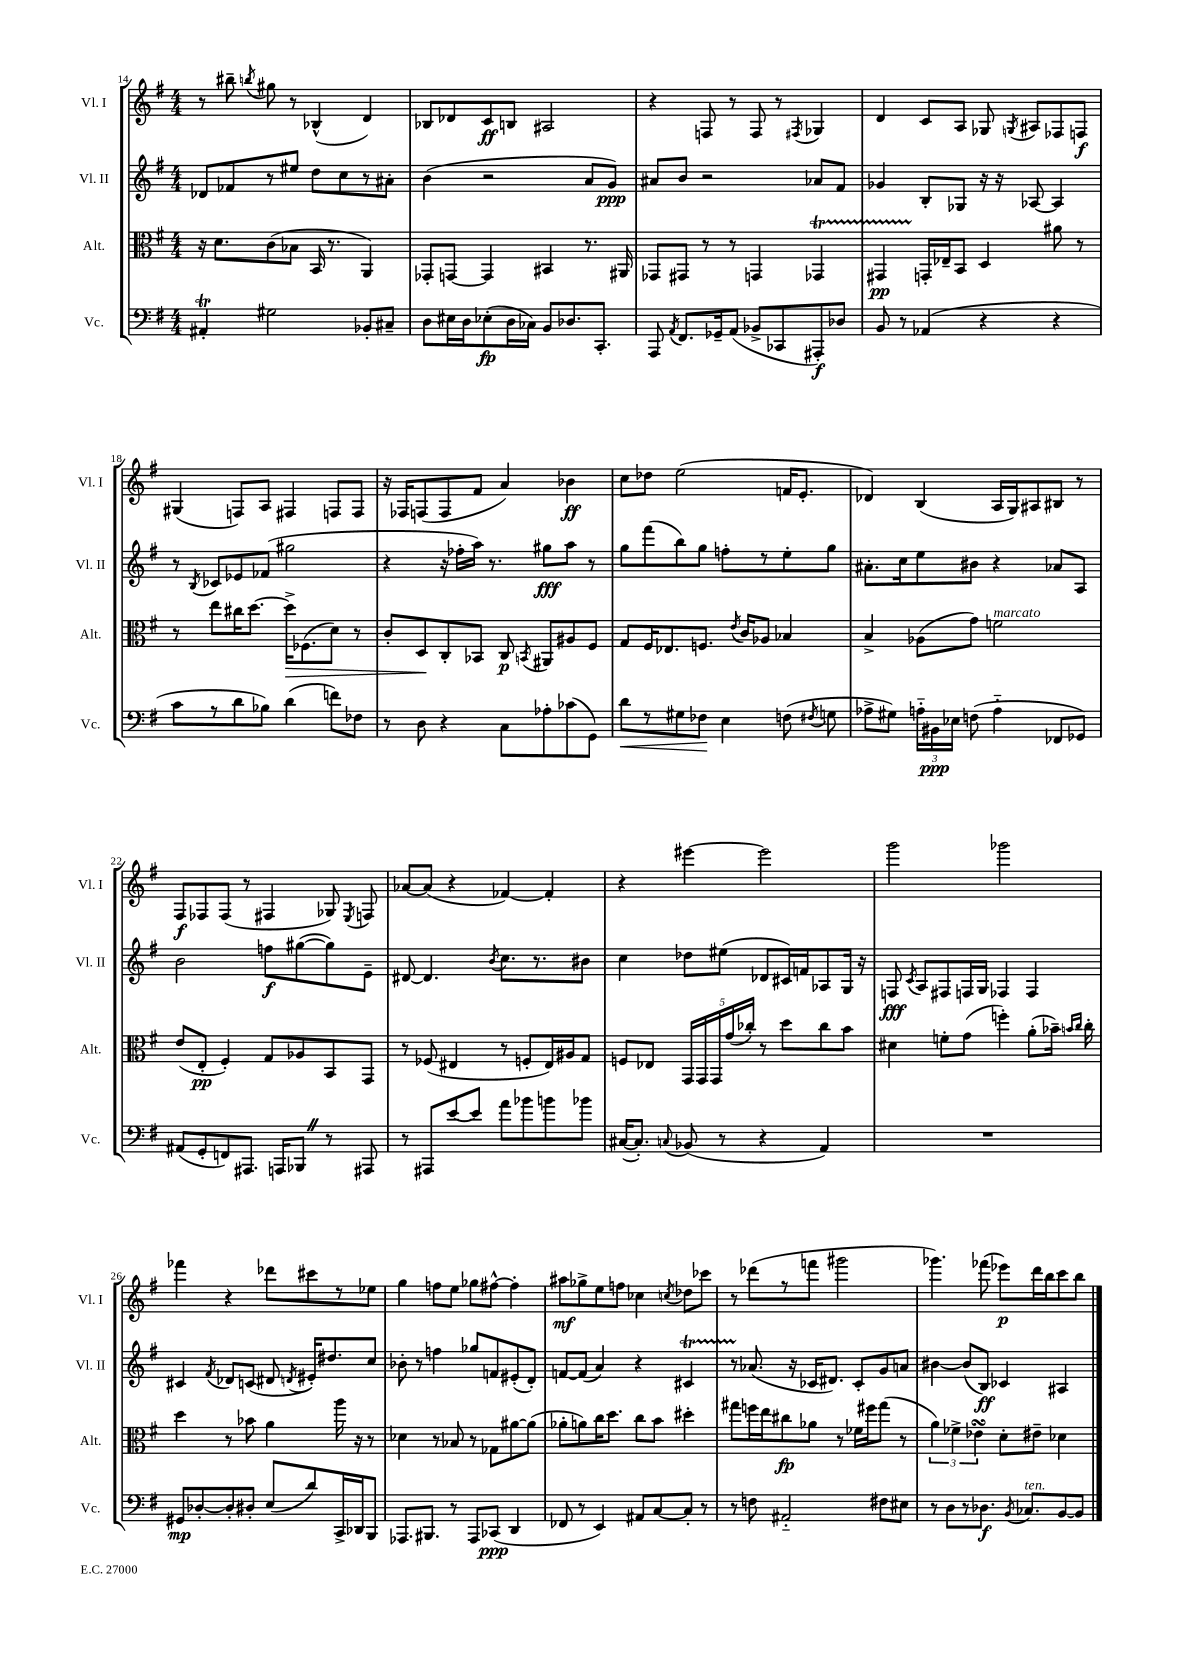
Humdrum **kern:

**kern	**dynam	**kern	**dynam	**kern	**dynam	**kern	**dynam
*part4	*part4	*part3	*part3	*part2	*part2	*part1	*part1
*staff4	*staff4	*staff3	*staff3	*staff2	*staff2	*staff1	*staff1
*I"Vc.	*	*I"Alt.	*	*I"Vl. II	*	*I"Vl. I	*
*I'Vc.	*	*I'Alt.	*	*I'Vl. II	*	*I'Vl. I	*
*clefF4	*	*clefC3	*	*clefG2	*	*clefG2	*
*k[f#]	*	*k[f#]	*	*k[f#]	*	*k[f#]	*
*M4/4	*	*M4/4	*	*M4/4	*	*M4/4	*
=14	=14	=14	=14	=14	=14	=14	=14
4AA#Xt'/	.	16r	.	8d-X/L	.	8r	.
.	.	8.d\L	.	.	.	.	.
.	.	.	.	8f-X/	.	8bb#X~\	.
.	.	.	.	.	.	8qbbn/	.
2G#X\	.	(8c\	.	8r	.	8gg#X\	.
.	.	8B-X\J	.	8ee#X/J	.	8r	.
.	.	16BB/	.	8dd\L	.	(4B-X^^/	.
.	.	8.r	.	.	.	.	.
.	.	.	.	8cc\	.	.	.
8BB-X'/L	.	4AA/)	.	8r	.	4d/)	.
8C#X~/J	.	.	.	8a#X'\J	.	.	.
=15	=15	=15	=15	=15	=15	=15	=15
8D\L	.	8GG-X'/L	.	(4b\	.	8B-X/L	.
16E#X\L	.	[8GGn/J	.	.	.	8d-X/	.
16D\J	.	.	.	.	.	.	.
(8E-X'\	fp	4GG/]	.	2r	.	8c/	ff
16D\L	.	.	.	.	.	8Bn/J	.
16C-X\JJ)	.	.	.	.	.	.	.
8BB/L	.	4BB#X/	.	.	.	2A#X/	.
8.D-X/	.	.	.	.	.	.	.
.	.	8.r	.	8a/L	.	.	.
8.CC'/J	.	.	.	.	.	.	.
.	.	.	.	8g/J)	ppp	.	.
.	.	16AA#X/	.	.	.	.	.
=16	=16	=16	=16	=16	=16	=16	=16
8AAA/	.	8GG-X/L	.	8a#X/L	.	4r	.
8qAA/	.	.	.	.	.	.	.
8.FF#/L	.	8GG#X/J	.	8b/J	.	.	.
.	.	8r	.	2r	.	8Fn/	.
16GG-X~/k	.	.	.	.	.	.	.
(8AA/J	.	8r	.	.	.	8r	.
8BB-X^/L	.	4GGn/	.	.	.	8F/	.
8CC-X/	.	.	.	.	.	8r	.
.	.	.	.	.	.	8qF#X/	.
8AAA#X'/)	f	4GG-XT/	.	8a-X/L	.	4G-X/	.
8D-X/J	.	.	.	8f#/J	.	.	.
=17	=17	=17	=17	=17	=17	=17	=17
8BB/	.	4GG#XTTT/	pp	4g-X/	.	4d/	.
8r	.	.	.	.	.	.	.
(4AA-X/	.	16GGn'/LL	.	8B'/L	.	8c/L	.
.	.	16E-X~/J	.	.	.	.	.
.	.	8BB/J	.	8G-X/J	.	8A/J	.
4r	.	4D/	.	16r	.	8G-X/	.
.	.	.	.	16r	.	.	.
.	.	.	.	.	.	8qGn/	.
.	.	.	.	[8A-X/	.	8A#X/L	.
4r	.	8a#X\	.	4A-/]	.	8F-X/	.
.	.	8r	.	.	.	8Fn/J	f
!!LO:LB:g=z
=18	=18	=18	=18	=18	=18	=18	=18
8c\L	.	8r	.	8r	.	(4G#X/	.
.	.	.	.	8qB/	.	.	.
8r	.	8ee\L	.	8c-X/L	.	.	.
8d\	.	16cc#X\K	.	8e-X/	.	8Fn/L)	.
.	.	[8.dd\J	.	.	.	.	.
8B-X\J)	.	.	.	(8f-X/J	.	8A/J	.
!	!	!	!LO:HP:b	!	!	!	!
(4d\	.	16dd^\KL]	>	2gg#X\	.	4F#X/	.
.	.	(8.F-X\	.	.	.	.	.
8fn\L)	.	8d\J)	.	.	.	8Fn/L	.
8F-X\J	.	8r	.	.	.	8F/J	.
=19	=19	=19	=19	=19	=19	=19	=19
8r	.	8c'/L	.	4r	.	16r	.
.	.	.	.	.	.	16F-X/KL	.
8D\	.	8D/	.	.	.	(8Fn/	.
4r	.	8C'/	]	16r	.	8F/	.
.	.	.	.	16ff-X'\LL	.	.	.
.	.	8BB-X/J	.	16aa\JJ)	.	8f#/J	.
.	.	.	.	8.r	.	.	.
8C\L	.	8C/	p	.	.	4a/)	.
.	.	8qBBn/	.	.	.	.	.
8A-X'\	.	8AA#X/L	.	8gg#X\L	fff	.	.
(8c-X\	.	8A#X/	.	8aa\J	.	4b-X\	ff
8GG\J)	.	8F#/J	.	8r	.	.	.
=20	=20	=20	=20	=20	=20	=20	=20
!	!LO:HP:b	!	!	!	!	!	!
8d\L	<	8G/L	.	8gg\L	.	8cc\L	.
8r	.	16F#/K	.	(8fff#\	.	8dd-X\J	.
.	.	8.E-X/	.	.	.	.	.
8G#X\	.	.	.	8bb\)	.	(2ee\	.
8F-X\J	.	8.Fn/J	.	8gg\J	.	.	.
4E\	[	.	.	8ffn'\L	.	.	.
.	.	8qe/	.	.	.	.	.
.	.	16c/KL	.	.	.	.	.
.	.	8A-X/J	.	8r	.	.	.
(8Fn\	.	4B-X/	.	8ee'\	.	16fn/KL	.
.	.	.	.	.	.	8.e'/J	.
8qF#X/	.	.	.	.	.	.	.
8Gn\	.	.	.	8gg\J	.	.	.
=21	=21	=21	=21	=21	=21	=21	=21
8A-X^\L	.	4B^/	.	8.a#X'\L	.	4d-X/)	.
8G#X\J)	.	.	.	.	.	.	.
.	.	.	.	16cc\k	.	.	.
24An\LL	.	(8A-X\L	.	8ee\	.	(4B/	.
24BB#X\	ppp	.	.	.	.	.	.
24E-X\JJ	.	.	.	.	.	.	.
(8Fn\	.	8g\J)	.	8b#X\J	.	.	.
!	!	!LO:TX:a:i:t=marcato	!	!	!	!	!
4A\	.	2fn\	.	4r	.	16A/LL	.
.	.	.	.	.	.	16G/J)	.
.	.	.	.	.	.	8A#X/	.
8FF-X/L	.	.	.	8a-X/L	.	8B#X/J	.
8GG-X/J)	.	.	.	8A/J	.	8r	.
!!LO:LB:g=z
=22	=22	=22	=22	=22	=22	=22	=22
(8AA#X/L	.	(8e/L	.	2b\	.	8F#/L	f
8GG'/	.	8E'/J	pp	.	.	8F-X/	.
8FFn/)	.	4F#'/)	.	.	.	(8F-/J	.
8.AAA#X/J	.	.	.	.	.	8r	.
.	.	8G/L	.	8ffn\L	f	4F#X/	.
16AAAn/KL	.	.	.	.	.	.	.
8BBB-XZ/J	.	8A-X/	.	([8gg#X\	.	.	.
8r	.	8BB/	.	8gg#\])	.	8G-X/)	.
.	.	.	.	.	.	8qE/	.
8AAA#X/	.	8GG/J	.	8e~\J	.	8Fn/	.
=23	=23	=23	=23	=23	=23	=23	=23
8r	.	8r	.	[8d#X/	.	[8a-X/L	.
8AAA#X/L	.	(8F-X/	.	4.d#/]	.	(8a-/J]	.
[8e/	.	4E#X/	.	.	.	4r	.
8e/J]	.	.	.	.	.	.	.
.	.	.	.	8qb/	.	.	.
8a\L	.	8r	.	8.cc\L	.	[4f-X/)	.
8b-X\	.	8Fn'/L	.	.	.	.	.
.	.	.	.	8.r	.	.	.
8bn\	.	16E#/L)	.	.	.	4f-'/]	.
.	.	16A#X/J	.	.	.	.	.
8b-X\J	.	8G/J	.	8b#X\J	.	.	.
=24	=24	=24	=24	=24	=24	=24	=24
([16C#X/KL	.	8Fn/L	.	4cc\	.	4r	.
8.C#'/J])	.	.	.	.	.	.	.
.	.	8E-X/J	.	.	.	.	.
8qqCn/	.	.	.	.	.	.	.
(8BB-X/	.	20GG/LL	.	8dd-X\L	.	[4eee#X\	.
.	.	20GG/	.	.	.	.	.
.	.	20GG/	.	.	.	.	.
8r	.	.	.	(8ee#X\J	.	.	.
.	.	(20g/	.	.	.	.	.
.	.	20cc-X'/JJ)	.	.	.	.	.
4r	.	8r	.	8d-X/L	.	2eee#\]	.
.	.	8dd\L	.	16c#X/L)	.	.	.
.	.	.	.	16fn/J	.	.	.
4AA/)	.	8cc-\	.	8A-X/	.	.	.
.	.	8b\J	.	16G/Jk	.	.	.
.	.	.	.	16r	.	.	.
=25	=25	=25	=25	=25	=25	=25	=25
1r	.	4d#X\	.	8Fn/	fff	2ggg\	.
.	.	.	.	8qc/	.	.	.
.	.	.	.	8A/L	.	.	.
.	.	8fn'\L	.	8F#X/	.	.	.
.	.	(8g\J	.	16Fn/L	.	.	.
.	.	.	.	16G/JJ	.	.	.
.	.	4ffn'\)	.	4F-X/	.	2ggg-X\	.
.	.	(8a'\L	.	4F-/	.	.	.
.	.	16b-X~\Jk)	.	.	.	.	.
.	.	16qqbn/LL	.	.	.	.	.
.	.	16qqcc/JJ	.	.	.	.	.
.	.	16cc'\	.	.	.	.	.
!!LO:LB:g=z
=26	=26	=26	=26	=26	=26	=26	=26
8GG#X/L	mp	4dd\	.	4c#X/	.	4fff-X\	.
[8D-X'/	.	.	.	.	.	.	.
.	.	.	.	8qf#/	.	.	.
8D-'/]	.	8r	.	8d-X/L	.	4r	.
8D#X'/J	.	8b-X\	.	(8cn/J	.	.	.
(8E/L	.	4a\	.	8d#X/	.	8ddd-X\L	.
.	.	.	.	8qdn/	.	.	.
8d/)	.	.	.	16e#X'/KL)	.	8ccc#X\	.
.	.	.	.	8.dd#X/	.	.	.
16CC^/L	.	16aa\	.	.	.	8r	.
16DD-X/J	.	16r	.	.	.	.	.
8BBB/J	.	8r	.	8cc/J	.	8ee-X\J	.
=27	=27	=27	=27	=27	=27	=27	=27
8.AAA-X/L	.	4d-X\	.	8b-X'\	.	4gg\	.
.	.	.	.	8r	.	.	.
8.BBB#X/J	.	.	.	.	.	.	.
.	.	8r	.	4ffn\	.	8ffn\L	.
8r	.	8B-X/	.	.	.	8ee\J	.
8AAA-/L	.	8r	.	8gg-X/L	.	8gg-X\L	.
(8CC-X/J	ppp	8G-X\L	.	8fn/	.	[8ff#X^^\J	.
4DD/	.	[8a#X\	.	(8e#X'/	.	4ff#'\]	.
.	.	(8a#\J]	.	8d'/J)	.	.	.
=28	=28	=28	=28	=28	=28	=28	=28
8FF-X/	.	8a-X'\L	.	[8fn/L	.	8aa#X\L	mf
8r	.	8an\)	.	(8f/J]	.	8gg-X^\	.
4EE/)	.	16cc\K	.	4a/)	.	8ee\	.
.	.	8.dd\J	.	.	.	.	.
.	.	.	.	.	.	8ffn\J	.
8AA#X/L	.	8cc\L	.	4r	.	4cc-X\	.
[8C/	.	8b\J	.	.	.	.	.
.	.	.	.	.	.	8qccn/	.
8C'/J]	.	4dd#X'\	.	4c#Xt/	.	8dd-X\L	.
8r	.	.	.	.	.	8ccc-X\J	.
=29	=29	=29	=29	=29	=29	=29	=29
8r	.	8gg#X\L	.	8r	.	8r	.
8Fn\	.	16ffn\L	.	(8.a-X/	.	(8ddd-X\L	.
.	.	16ee\J	.	.	.	.	.
2AA#X/	.	8cc#X\	fp	.	.	8r	.
.	.	.	.	16r	.	.	.
.	.	8a-X\J	.	16c-X/KL	.	8fffn\J	.
.	.	.	.	8.d#X/J)	.	.	.
.	.	8r	.	.	.	2ggg#X\	.
.	.	16f-X\LL	.	8c-'/L	.	.	.
.	.	16ff#X\J	.	.	.	.	.
8F#X\L	.	(8gg#\J	.	8g/	.	.	.
8E#X\J	.	8r	.	8an/J	.	.	.
=30	=30	=30	=30	=30	=30	=30	=30
8r	.	6a\)	.	[4b#X\	.	4.ggg-X\)	.
8D\L	.	.	.	.	.	.	.
.	.	6f-X^\	.	.	.	.	.
8r	.	.	.	(8b#/L]	.	.	.
.	.	6e-XsSSs\	.	.	.	.	.
8.D-X\J	f	.	.	8B/J)	ff	(8fff-X\	.
.	.	8d'\L	.	4c-X/	.	8eee-X\L)	p
8qBB/	.	.	.	.	.	.	.
!LO:TX:a:i:t=ten.	!	!	!	!	!	!	!
8.C-X/L	.	.	.	.	.	.	.
.	.	8e#X~\J	.	.	.	16ddd\L	.
.	.	.	.	.	.	16bb\J	.
[8BB/	.	4d-X\	.	4A#X/	.	8ccc\	.
8BB/J]	.	.	.	.	.	8bb\J	.
==	==	==	==	==	==	==	==
*-	*-	*-	*-	*-	*-	*-	*-
